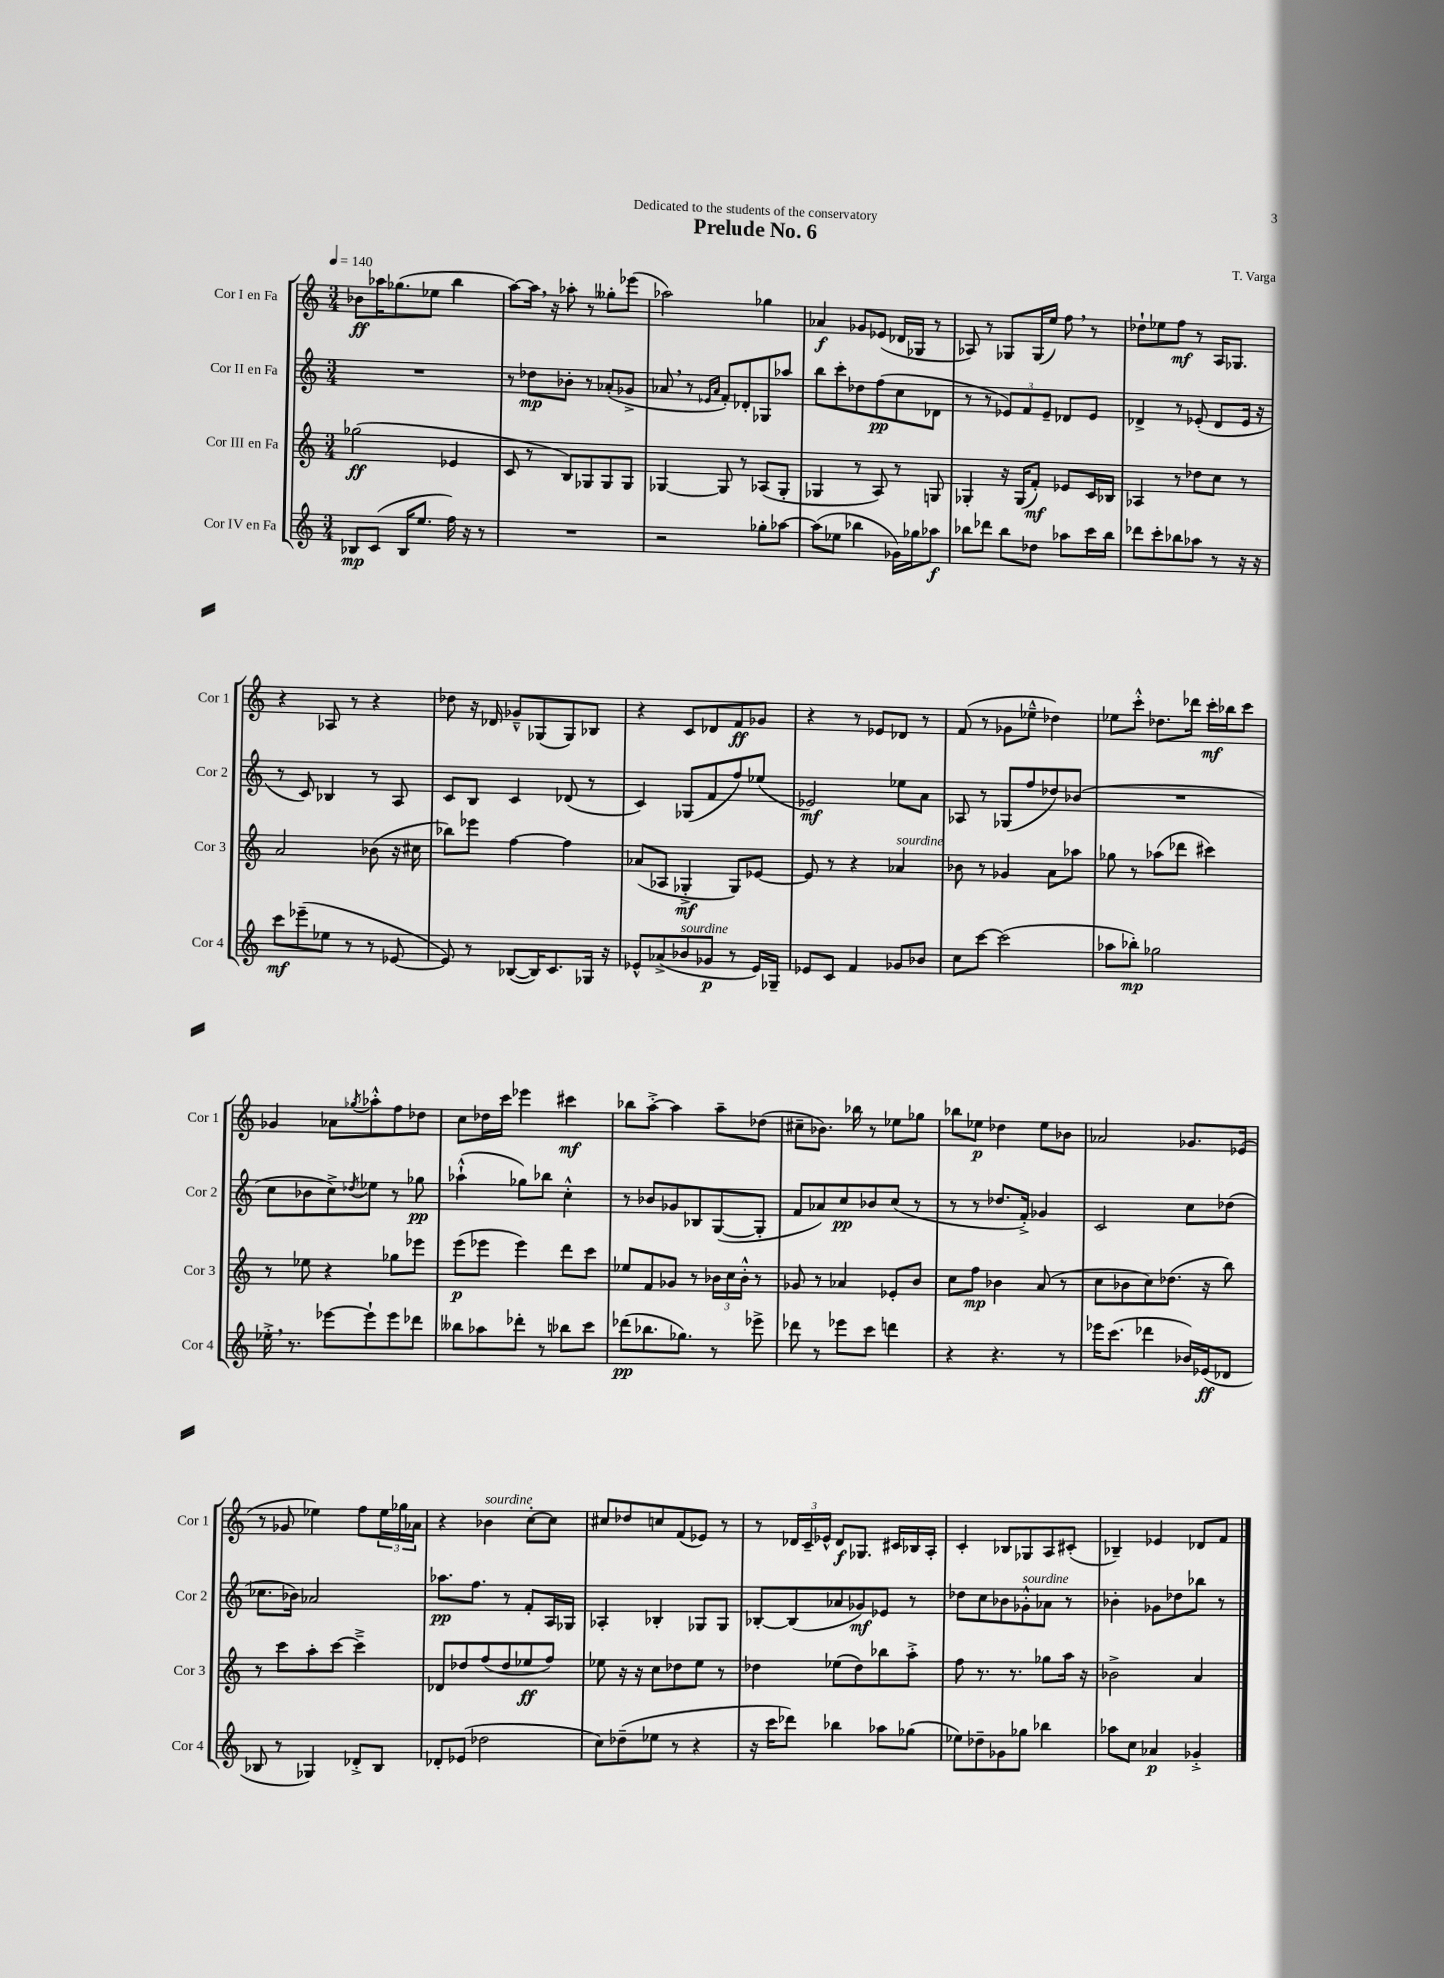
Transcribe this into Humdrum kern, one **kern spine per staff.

**kern	**kern	**kern	**kern
*staff4	*staff3	*staff2	*staff1
*clefG2	*clefG2	*clefG2	*clefG2
*k[]	*k[]	*k[]	*k[]
*M3/4	*M3/4	*M3/4	*M3/4
*MM140	*MM140	*MM140	*MM140
8B-	(2gg-	2.r	8b-
(8c	.	.	16aa-
.	.	.	(8.gg-
16B-	.	.	.
8.ee	.	.	.
.	.	.	8ee-
16ff)	4e-	.	4bb
16r	.	.	.
8r	.	.	.
=	=	=	=
2.r	8c	8r	[8aa)
.	8r	8dd-	16aa]
.	.	.	16r
.	8B)	8b-'	8aa-'
.	8G-	8r	8r
.	8G-	(8a-'	8gg--'
.	8G-	8g-^	(8eee-
=	=	=	=
2r	[4G-	8a-	2aa-)
.	.	8r	.
.	.	16qqe-	.
.	.	16qqa-	.
.	8G-]	8f')	.
.	8r	8d-'	.
8gg-'	(8A-	8G-	4gg-
[8aa-	8G-'	8aa-	.
=	=	=	=
(8aa-]	4G-	8bb	4a-
8ee-	.	8ccc'	.
4bb-	8r	8dd-	8g-
.	8A)	(8ff	(8e-
16g-)	8r	8cc	16d-
16gg-	.	.	16G-
8aa-	8G	8d-	8r
=	=	=	=
8bb-	4G-'	8r	8A-)
8ddd-	.	8r	8r
8bb-	16r	12e-)	8G-
.	(16G-	.	.
.	.	12f	.
8dd-	8f')	.	(16G-
.	.	12e-~	.
.	.	.	16ee)
8aa-	8e-	8d-	8ff
16ccc	16c	8e-	8r
16bb-	16B-	.	.
=	=	=	=
8ddd-	4A-	4d-^	8dd-`
8ccc'	.	.	8ee-
8bb-	8r	8r	8ff
8aa-	8dd-	(8e-'	8r
8r	8cc	8d-	16A
.	.	.	8.G-
16r	8r	16e-	.
16r	.	16r	.
=	=	=	=
8ccc	2a	8r	4r
(8eee-~	.	8c)	.
8ee-	.	4B-	8A-
8r	.	.	8r
8r	(8b-	8r	4r
[8e-	16r	8A	.
.	16cc#	.	.
=	=	=	=
8e-])	8bb-)	8c	8dd-
8r	8eee-	8B	16r
.	.	.	16d-
([8B-	[4ff	4c	8g-~^^
16B-])	.	.	(8G-
8.c	.	.	.
.	4ff]	(8d-	8G-)
16G-	.	8r	8B-
16r	.	.	.
=	=	=	=
8e-^^	(8a-	4c)	4r
(8a-^	8A-	.	.
8b-	4G-'^	(8G-	8c
8g-	.	8f	8d-
8r	8G-)	8ff)	8f
16e-)	[8e-	(8ee-	8g-
16G-~	.	.	.
=	=	=	=
8e-	8e-]	2e-)	4r
8c	8r	.	.
4f	4r	.	8r
.	.	.	8e-
8g-	4a-	8ee-	8d-
8b-	.	8a	8r
=	=	=	=
8cc	8b-	8A-	(8f
[8ccc	8r	8r	8r
(2ccc]	4g-	(8G-	8g-
.	.	8ff	8ee-~^^
.	8a	8dd-)	4dd-)
.	8aa-	(8b-	.
=	=	=	=
8aa-	8gg-	2.r	8ee-
8bb-')	8r	.	8ccc'^^
2gg-	(8aa-	.	8.dd-
.	8ddd-	.	.
.	.	.	16ddd-
.	4ccc#)	.	16ccc'
.	.	.	16bb-
.	.	.	8ccc
=	=	=	=
16ee-'^	8r	8cc	4g-
8.r	.	.	.
.	8ee-	8b-	.
[8eee-	4r	8cc^)	8a-
.	.	8qdd-	8qgg-
8eee-`]	.	8ee-	8aa-'^^
8eee-	8gg-	8r	8ff
8ddd-	8eee-	8gg-	8dd-
=	=	=	=
8bb--	(8eee	(4aa-`^^	8cc
8aa-	8eee-	.	16dd-
.	.	.	16ccc
8ddd-'	4eee-)	8gg-)	4eee-
8r	.	8bb-	.
8bb-	8ddd	4cc'^^	4ccc#
8ccc	8ccc	.	.
=	=	=	=
(8ddd-	8ee-	8r	8bb-
8.bb-	8f	8b-	[8aa'^
.	8g-	8g-	4aa]
8.gg-)	.	.	.
.	8r	8B-	.
8r	24b-	([8G	8aa~
.	24cc	.	.
.	24b-'^^	.	.
8eee-^	8r	8G']	(8dd-
=	=	=	=
8ddd-	8g-	8f	8cc#~
8r	8r	8a-)	8.b-)
8eee-	4a-	8cc	.
.	.	.	16bb-
8ccc	.	8b-	8r
4ddd	8e-'	(8cc	8ee-
.	8b	8r	8gg-
=	=	=	=
4r	8cc	8r	8bb-
.	8ff	8r	8ee-
4.r	4b-	8.dd-	4dd-
.	.	16f'^)	.
.	(8a	4g-	8ee-
8r	8r	.	8b-
=	=	=	=
16eee-	8cc	2c	2a-
(8.ccc	.	.	.
.	8b-	.	.
4ddd-	8cc)	.	.
.	(8.dd-	.	.
16b-)	.	8cc	8.g-
(16e-	16r	.	.
8d-	8bb)	(8dd-	.
.	.	.	(16e-
=	=	=	=
8B-	8r	8.cc-	8r
8r	8ccc	.	8g-
.	.	16b-)	.
4G-)	8aa'	2a-	4ee-)
.	[8ccc	.	.
8d-'^	4ccc~^]	.	8ff
8B-	.	.	24ee-
.	.	.	24gg-
.	.	.	24a-
=	=	=	=
8d-'	8d-	8.aa-	4r
(8e-	8dd-	.	.
.	.	8.ff	.
2dd-	(8ff	.	4b-
.	8dd-	8r	.
.	8ee-	8f'	[8cc'
.	8ff)	16A	8cc]
.	.	16G-	.
=	=	=	=
8cc)	8ee-	4A-'	8cc#
(8dd-~	16r	.	8dd-
.	16r	.	.
8ee-	8cc	4B-'	8cc
8r	8dd-	.	(8f
4r	8ee-	8G-	8e-)
.	8r	8G-	8r
=	=	=	=
16r	4dd-	[8B-'	8r
16ccc	.	.	.
8ddd-)	.	(8B-]	24d-
.	.	.	24c~
.	.	.	24e-^^
4bb-	(8ee-	8a-	8d-
.	8dd-)	8g-)	8.G-
8aa-	8bb-	8e-	.
.	.	.	16c#
(8gg-	8aa'^	8r	16B-
.	.	.	16A'
=	=	=	=
8ee-)	8ff	8dd-	4c'
8dd-~	8.r	8cc	.
8g-	.	8b-	8B-
.	8.r	.	.
8gg-	.	8g-'^^	8G-
4bb-	8gg-	8a-	8A
.	16aa	8r	(8c#'
.	16r	.	.
=	=	=	=
8aa-	2b-^	4b-'	4B-~)
8cc	.	.	.
4a-	.	8g-	4e-
.	.	8dd-	.
4g-'^	4a	8bb-	8d-
.	.	8r	8f
==	==	==	==
*-	*-	*-	*-
